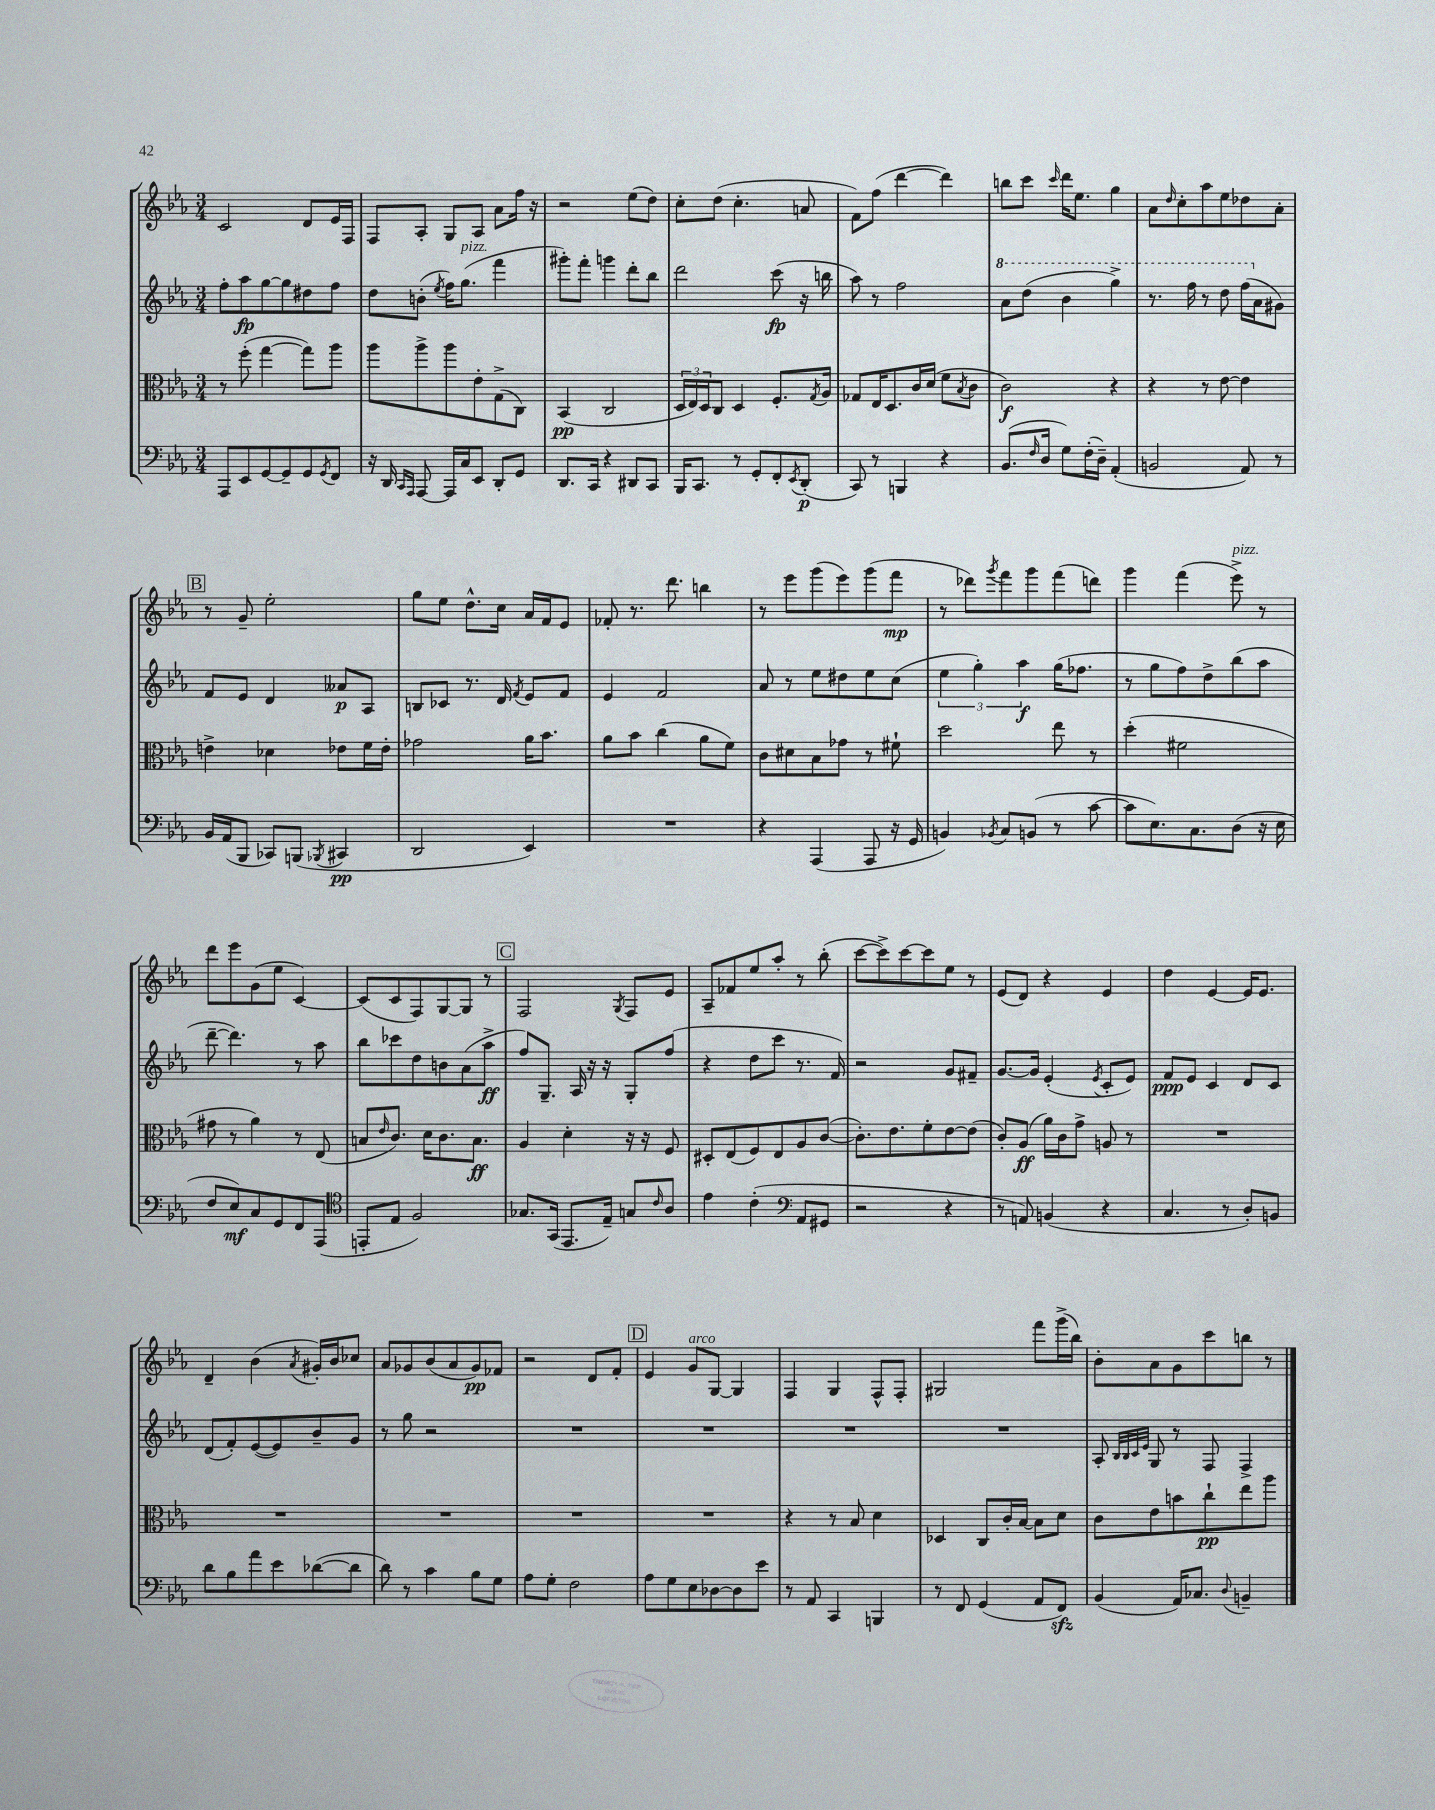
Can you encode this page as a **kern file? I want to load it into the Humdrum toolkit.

**kern	**dynam	**kern	**dynam	**kern	**dynam	**kern	**dynam
*part4	*part4	*part3	*part3	*part2	*part2	*part1	*part1
*staff4	*staff4	*staff3	*staff3	*staff2	*staff2	*staff1	*staff1
*clefF4	*	*clefC3	*	*clefG2	*	*clefG2	*
*k[b-e-a-]	*	*k[b-e-a-]	*	*k[b-e-a-]	*	*k[b-e-a-]	*
*M3/4	*	*M3/4	*	*M3/4	*	*M3/4	*
=6	=6	=6	=6	=6	=6	=6	=6
8AAA-/L	.	8r	.	8ff'\L	.	2c/	.
8EE-/	.	(8ff'\	.	8aa-\	fp	.	.
[8GG/	.	[4gg\	.	[8gg\	.	.	.
8GG~/]	.	.	.	8gg\]	.	.	.
8GG/	.	8gg\L])	.	8dd#X\	.	8d/L	.
8qGG/	.	.	.	.	.	.	.
8FF/J	.	8aa-\J	.	8ff\J	.	16e-/L	.
.	.	.	.	.	.	16F/JJ	.
=7	=7	=7	=7	=7	=7	=7	=7
16r	.	8aa-\L	.	8dd\L	.	8F/L	.
16DD/	.	.	.	.	.	.	.
16qqCC/LL	.	.	.	.	.	.	.
16qqAAA-/JJ	.	.	.	.	.	.	.
[8AAA-/	.	8aa-^\	.	(8bn'\J	.	8A-'/J	.
.	.	.	.	8qee-/	.	.	.
16AAA-/LL]	.	8aa-\	.	16ff\KL)	.	8G/L	.
!	!	!	!	!LO:TX:a:i:t=pizz.	!	!	!
16C/J	.	.	.	(8.gg\J	.	.	.
8EE-/J	.	8e-'\	.	.	.	8A-/J	.
8DD'/L	.	(8G^\	.	4fff\	.	8a-\L	.
8GG/J	.	8C\J)	.	.	.	16ff\Jk	.
.	.	.	.	.	.	16r	.
=8	=8	=8	=8	=8	=8	=8	=8
8.DD/L	.	(4BB-/	pp	8ggg#X'\L)	.	2r	.
.	.	.	.	8fff'\J	.	.	.
16CC/Jk	.	.	.	.	.	.	.
4r	.	2C/	.	4gggn\	.	.	.
8DD#X/L	.	.	.	8ddd'\L	.	(8ee-\L	.
8CC/J	.	.	.	8bb-\J	.	8dd\J)	.
=9	=9	=9	=9	=9	=9	=9	=9
16BBB-/KL	.	24D/LL	.	2ddd\	.	8cc'\L	.
.	.	24E-/)	.	.	.	.	.
8.CC/J	.	.	.	.	.	.	.
.	.	24D/J	.	.	.	.	.
.	.	8C/J	.	.	.	(8dd\J	.
8r	.	4D/	.	.	.	4.cc'\	.
8GG'/L	.	.	.	.	.	.	.
8FF'/	.	8.F'/L	.	(8ccc\	fp	.	.
8qEE-/	.	.	.	.	.	.	.
(8DD'/J	p	.	.	16r	.	8an/	.
.	.	8qG/	.	.	.	.	.
.	.	16A-/Jk	.	16bbn\	.	.	.
=10	=10	=10	=10	=10	=10	=10	=10
8CC/)	.	8G-X/L	.	8aa-\)	.	8f\L)	.
8r	.	16E-/K	.	8r	.	(8ff\J	.
.	.	8.D/	.	.	.	.	.
4BBBn/	.	.	.	2ff\	.	[4ddd\	.
.	.	16c/L	.	.	.	.	.
.	.	(16d/JJ	.	.	.	.	.
4r	.	8f\L	.	.	.	4ddd\])	.
.	.	8qB-/	.	.	.	.	.
.	.	8c\J	.	.	.	.	.
=11	=11	=11	=11	=11	=11	=11	=11
*	*	*	*	*8va	*	*	*
(8.BB-/L	.	2c\)	f	8aa-\L	.	8bbn\L	.
.	.	.	.	(8ddd\J	.	8ccc\J	.
16qqF/	.	.	.	.	.	.	.
16D/Jk	.	.	.	.	.	.	.
.	.	.	.	.	.	16qqccc/	.
8G\L)	.	.	.	4bb-\	.	16ddd\KL	.
.	.	.	.	.	.	8.ee-\J	.
(16F'\L	.	.	.	.	.	.	.
16D~\JJ)	.	.	.	.	.	.	.
(4AA-'/	.	4r	.	4ggg^\)	.	4gg\	.
=12	=12	=12	=12	=12	=12	=12	=12
2BBn/	.	4r	.	8.r	.	8a-\L	.
.	.	.	.	.	.	16qqdd/	.
.	.	.	.	.	.	8cc'\	.
.	.	.	.	16fff\	.	.	.
.	.	8r	.	8r	.	8aa-\	.
.	.	[8e-\	.	8ddd\	.	8ee-\	.
8AA-/)	.	4e-\]	.	(16fff\LL	.	8dd-X\	.
*	*	*	*	*X8va	*	*	*
.	.	.	.	16a-\J	.	.	.
8r	.	.	.	8g#X\J)	.	8a-'\J	.
!!LO:LB:g=z
!!LO:REH:place=s1:t=B
=13	=13	=13	=13	=13	=13	=13	=13
16BB-/LL	.	4en^\	.	8f/L	.	8r	.
(16AA-/J	.	.	.	.	.	.	.
8BBB-/J	.	.	.	8e-/J	.	8g~/	.
8CC-X/L)	.	4d-X\	.	4d/	.	2ee-'\	.
(8BBBn/J	.	.	.	.	.	.	.
8qBBB-X/	.	.	.	.	.	.	.
4CC#X/	pp	8e-X\L	.	8a--X/L	p	.	.
.	.	16f\L	.	8A-/J	.	.	.
.	.	16e-'\JJ	.	.	.	.	.
=14	=14	=14	=14	=14	=14	=14	=14
2DD/	.	2g-X\	.	8Bn/L	.	8gg\L	.
.	.	.	.	8c-X/J	.	8ee-\J	.
.	.	.	.	8.r	.	8.dd^^\L	.
.	.	.	.	16d/	.	16cc\Jk	.
.	.	.	.	8qf/	.	.	.
4EE-/)	.	16a-\KL	.	8e-/L	.	16a-/LL	.
.	.	8.b-\J	.	.	.	16f/J	.
.	.	.	.	8f/J	.	8e-/J	.
=15	=15	=15	=15	=15	=15	=15	=15
2.r	.	8a-\L	.	4e-/	.	8f-X'/	.
.	.	8b-\J	.	.	.	8.r	.
.	.	(4cc\	.	2f/	.	.	.
.	.	.	.	.	.	8.ddd\	.
.	.	8a-\L	.	.	.	4bbn\	.
.	.	8f\J)	.	.	.	.	.
=16	=16	=16	=16	=16	=16	=16	=16
4r	.	8c\L	.	8a-/	.	8r	.
.	.	8d#X\	.	8r	.	8eee-\L	.
(4AAA-/	.	8B-\	.	8ee-\L	.	(8ggg\	.
.	.	8g-X\J	.	8dd#X\	.	8eee-\)	.
8AAA-/	.	8r	.	8ee-\	.	(8ggg\	.
16r	.	8f#X`\	.	(8cc\J	.	8fff\J	mp
16GG/	.	.	.	.	.	.	.
=17	=17	=17	=17	=17	=17	=17	=17
4BBn/)	.	2dd\	.	6ee-\	.	8r	.
.	.	.	.	.	.	8ddd-X\L)	.
.	.	.	.	6gg'\)	.	.	.
8qBB-X/	.	.	.	.	.	8qggg/	.
8C/L	.	.	.	.	.	8fff\	.
.	.	.	.	6aa-\	f	.	.
(8BBn/J	.	.	.	.	.	8ggg\	.
8r	.	8ee-\	.	(16gg\KL	.	(8fff\	.
.	.	.	.	8.ff-X\J	.	.	.
[8c\	.	8r	.	.	.	8dddn\J)	.
=18	=18	=18	=18	=18	=18	=18	=18
8c\L]	.	(4dd'\	.	8r	.	4ggg\	.
8.E-\)	.	.	.	8gg\L	.	.	.
.	.	2f#X\	.	8ff\)	.	(4fff\	.
8.C\	.	.	.	.	.	.	.
.	.	.	.	8dd^\	.	.	.
!	!	!	!	!	!	!LO:TX:a:i:t=pizz.	!
(8D\J	.	.	.	(8bb-\	.	8eee-^\)	.
16r	.	.	.	8aa-\J	.	8r	.
16E-\	.	.	.	.	.	.	.
!!LO:LB:g=z
=19	=19	=19	=19	=19	=19	=19	=19
8F/L	.	8g#X\	.	[8ddd~\	.	8ddd\L	.
8E-/)	mf	8r	.	4.ddd\])	.	8eee-\	.
8C/	.	4a-\)	.	.	.	(8g\	.
8GG/	.	.	.	.	.	8ee-\J	.
8FF/	.	8r	.	8r	.	[4c/)	.
(8AAA-/J	.	(8E-/	.	8aa-\	.	.	.
=20	=20	=20	=20	=20	=20	=20	=20
*clefC4	*	*	*	*	*	*	*
8EEn'/L	.	8Bn/L	.	8bb-\L	.	(8c/L]	.
.	.	16qqe-/	.	.	.	.	.
8E-/J	.	8.c/J)	.	8ccc-X\	.	8c/	.
2F/)	.	.	.	8dd\	.	8F/)	.
.	.	16d\KL	.	.	.	.	.
.	.	8.c\	.	8bn\	.	[8G/	.
.	.	.	.	(8a-\	.	8G/J]	.
.	.	8.B\J	ff	.	.	.	.
.	.	.	.	8aa-^\J	ff	8r	.
!!LO:REH:place=s1:t=C
=21	=21	=21	=21	=21	=21	=21	=21
8.G-X/L	.	4A-/	.	8ff/L)	.	2F/	.
.	.	.	.	8.G~/J	.	.	.
(16GG/Jk	.	.	.	.	.	.	.
8.EE-/L	.	4d'\	.	.	.	.	.
.	.	.	.	16A-/	.	.	.
.	.	.	.	16r	.	.	.
16E-~/Jk)	.	.	.	16r	.	.	.
.	.	.	.	.	.	8qG/	.
8Gn/L	.	16r	.	8G'/L	.	8F/L	.
.	.	16r	.	.	.	.	.
16qqc/	.	.	.	.	.	.	.
8A-/J	.	8F/	.	(8ff/J	.	8e-/J	.
=22	=22	=22	=22	=22	=22	=22	=22
4e-\	.	8D#X'/L	.	4r	.	8A-~/L	.
.	.	(8E-/	.	.	.	8f-X/	.
(4c'\	.	8F/)	.	8dd\L	.	8ee-/	.
.	.	8E-/	.	8ccc\J	.	8aa-'/J	.
*clefF4	*	*	*	*	*	*	*
8AA-/L	.	8A-/	.	8.r	.	8r	.
8GG#X/J	.	([8c/J	.	.	.	(8bb-'\	.
.	.	.	.	16f/)	.	.	.
=23	=23	=23	=23	=23	=23	=23	=23
2r	.	8.c'\L])	.	2r	.	[8ccc\L	.
.	.	.	.	.	.	8ccc^\])	.
.	.	8.e-\	.	.	.	.	.
.	.	.	.	.	.	[8ccc\	.
.	.	8f'\	.	.	.	8ccc\]	.
4r	.	[8e-\	.	8g/L	.	8ee-\J	.
.	.	(8e-\J]	.	8f#X~/J	.	8r	.
=24	=24	=24	=24	=24	=24	=24	=24
8r	.	8c'/L)	.	[8.g/L	.	(8e-/L	.
8AAn/)	.	(8A-/J	ff	.	.	8d/J)	.
.	.	.	.	16g/Jk]	.	.	.
(4BBn/	.	16a-\LL)	.	(4e-'/	.	4r	.
.	.	16c\J	.	.	.	.	.
.	.	8g^\J	.	.	.	.	.
.	.	.	.	8qe-/	.	.	.
4r	.	8An/	.	8c'/L	.	4e-/	.
.	.	8r	.	8e-/J)	.	.	.
=25	=25	=25	=25	=25	=25	=25	=25
4.C/	.	2.r	.	8f/L	ppp	4dd\	.
.	.	.	.	8e-/J	.	.	.
.	.	.	.	4c/	.	[4e-/	.
8r	.	.	.	.	.	.	.
8D'/L)	.	.	.	8d/L	.	16e-/KL]	.
.	.	.	.	.	.	8.e-/J	.
8BBn/J	.	.	.	8c/J	.	.	.
!!LO:LB:g=z
=26	=26	=26	=26	=26	=26	=26	=26
8d\L	.	2.r	.	(8d/L	.	4d~/	.
8B-\	.	.	.	8f'/)	.	.	.
8a-\	.	.	.	([8e-/	.	(4b-\	.
8e-\	.	.	.	8e-/])	.	.	.
.	.	.	.	.	.	8qa-/	.
([8d-X\	.	.	.	8b-~/	.	16g#X'/LL)	.
.	.	.	.	.	.	16b-/J	.
8d-\J]	.	.	.	8g/J	.	8cc-X/J	.
=27	=27	=27	=27	=27	=27	=27	=27
8d\)	.	2.r	.	8r	.	8a-/L	.
8r	.	.	.	8gg\	.	8g-X/	.
4c\	.	.	.	2r	.	(8b-/	.
.	.	.	.	.	.	8a-/	.
8B-\L	.	.	.	.	.	8g-/)	pp
8G\J	.	.	.	.	.	8f-X/J	.
=28	=28	=28	=28	=28	=28	=28	=28
8A-\L	.	2.r	.	2.r	.	2r	.
8G'\J	.	.	.	.	.	.	.
2F\	.	.	.	.	.	.	.
.	.	.	.	.	.	8d/L	.
.	.	.	.	.	.	8f'/J	.
!!LO:REH:place=s1:t=D
=29	=29	=29	=29	=29	=29	=29	=29
8A-\L	.	2.r	.	2.r	.	4e-/	.
8G\	.	.	.	.	.	.	.
!	!	!	!	!	!	!LO:TX:a:i:t=arco	!
8E-\	.	.	.	.	.	8g/L	.
[8D-X\	.	.	.	.	.	[8G/J	.
8D-\]	.	.	.	.	.	4G/]	.
8e-\J	.	.	.	.	.	.	.
=30	=30	=30	=30	=30	=30	=30	=30
8r	.	4r	.	2.r	.	4F/	.
8AA-/	.	.	.	.	.	.	.
4CC/	.	8r	.	.	.	4G/	.
.	.	8B-/	.	.	.	.	.
4BBBn/	.	4d\	.	.	.	8F^^/L	.
.	.	.	.	.	.	8F'/J	.
=31	=31	=31	=31	=31	=31	=31	=31
8r	.	4D-X/	.	2.r	.	2G#X/	.
8FF/	.	.	.	.	.	.	.
(4GG/	.	8C/L	.	.	.	.	.
.	.	16c'/L	.	.	.	.	.
.	.	[16B-/JJ	.	.	.	.	.
8AA-/L	.	8B-\L]	.	.	.	8fff\L	.
8FFzz/J)	.	8d\J	.	.	.	(16ggg^\L	.
.	.	.	.	.	.	16bb-\JJ)	.
=32	=32	=32	=32	=32	=32	=32	=32
(4BB-/	.	8c\L	.	8A-'/	.	8b-'\L	.
.	.	.	.	32qqB-/LLL	.	.	.
.	.	.	.	32qqB-/	.	.	.
.	.	.	.	32qqc/	.	.	.
.	.	.	.	32qqe-/JJJ	.	.	.
.	.	8e-\	.	8G/	.	8a-\	.
16AA-/KL)	.	8bn\	.	8r	.	8g\	.
8.C-X/J	.	.	.	.	.	.	.
.	.	8cc`\	pp	8F/	.	8ccc\	.
8qqD/	.	.	.	.	.	.	.
4BBn~/	.	8ee-\	.	4F^/	.	8bbn\J	.
.	.	8aa-\J	.	.	.	8r	.
==	==	==	==	==	==	==	==
*-	*-	*-	*-	*-	*-	*-	*-
